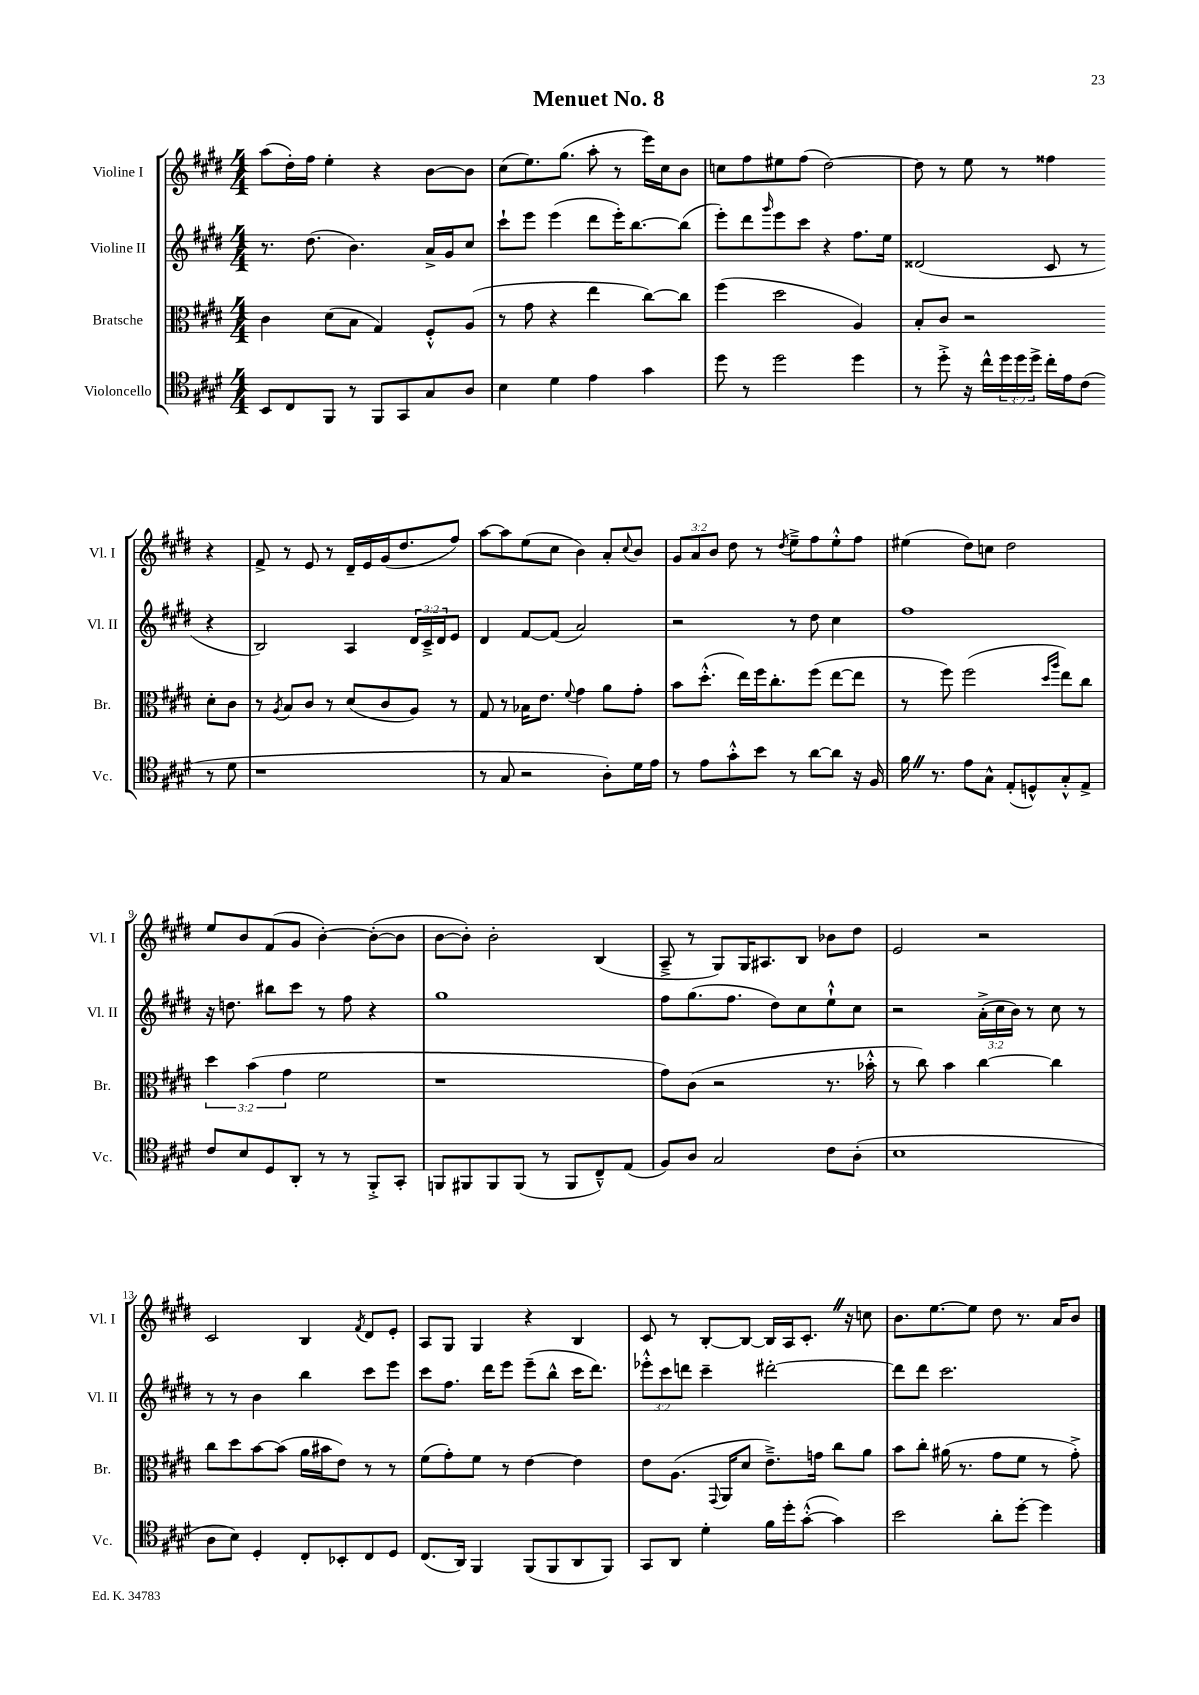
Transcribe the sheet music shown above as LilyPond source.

\header { title = "Menuet No. 8" }
<<
\new StaffGroup <<
\new Staff = "s0" \with { instrumentName = "Violine I" shortInstrumentName = "Vl. I" } {
    \clef treble \key e \major \numericTimeSignature \time 4/4 \override Staff.TupletNumber.text = #tuplet-number::calc-fraction-text
    a''8( dis''16-.) fis''16 e''4-. r4 b'8~ b'8 |
    cis''8( e''8.) gis''8.( a''8-. r8 e'''16) cis''16 b'8 |
    c''8 fis''8 eis''8 fis''8( dis''2~) |
    dis''8 r8 e''8 r8 fisis''4 r4 |
    fis'8-> r8 e'8 r8 dis'16-- e'16 gis'16( dis''8. fis''8) |
    a''8~ a''8 e''8( cis''8 b'4) a'8-. \appoggiatura { cis''8 } b'8 |
    \tuplet 3/2 { gis'8 a'8 b'8 } dis''8 r8 \acciaccatura { dis''8 } e''8---> fis''8 e''8-.-^ fis''8 |
    eis''4( dis''8) c''8 dis''2 |
    e''8 b'8 fis'8( gis'8 b'4~-.) b'8~-.( b'8 |
    b'8~ b'8-.) b'2-. b4( |
    a8---> r8 gis8) gis16 ais8. b8 bes'8 dis''8 |
    e'2 r2 |
    cis'2 b4 \acciaccatura { fis'8 } dis'8 e'8-. |
    a8 gis8 gis4 r4 b4 |
    cis'8 r8 b8~-. b8~ b16 a16 cis'8.-. \once \override BreathingSign.text = \markup { \musicglyph "scripts.caesura.straight" } \breathe r16 c''8 |
    b'8. e''8.~ e''8 dis''8 r8. a'16 b'8 \bar "|." |
}
\new Staff = "s1" \with { instrumentName = "Violine II" shortInstrumentName = "Vl. II" } {
    \clef treble \key e \major \numericTimeSignature \time 4/4 \override Staff.TupletNumber.text = #tuplet-number::calc-fraction-text
    r8. dis''8.( b'4.) a'16-> gis'16 cis''8 |
    cis'''8-! e'''8 e'''4( dis'''8 e'''16-.) b''8.~ b''8( |
    e'''8-.) dis'''8 \grace { gis'''16 } e'''8 cis'''8 r4 fis''8. e''16 |
    disis'2( cis'8 r8 r4 |
    b2) a4 \tuplet 3/2 { dis'16 cis'16---> dis'16 } e'8 |
    dis'4 fis'8~ fis'8( a'2) |
    r2 r8 dis''8 cis''4 |
    fis''1 |
    r16 d''8. bis''8 cis'''8 r8 fis''8 r4 |
    gis''1 |
    fis''8 gis''8.( fis''8. dis''8) cis''8 e''8-!-^ cis''8 |
    r2 \tuplet 3/2 { a'16-.->( cis''16 b'16) } r8 cis''8 r8 |
    r8 r8 b'4 b''4 cis'''8 e'''8 |
    cis'''8 fis''8. dis'''16 e'''8 e'''8--( b''8-^ cis'''16 dis'''8.) |
    \tuplet 3/2 { ees'''8-.-^ cis'''8 d'''8 } cis'''4-- dis'''2~-. |
    dis'''8 dis'''8 cis'''2. \bar "|." |
}
\new Staff = "s2" \with { instrumentName = "Bratsche" shortInstrumentName = "Br." } {
    \clef alto \key e \major \numericTimeSignature \time 4/4 \override Staff.TupletNumber.text = #tuplet-number::calc-fraction-text
    cis'4 dis'8( b8 gis4) fis8-.-^ a8( |
    r8 gis'8 r4 e''4 cis''8~) cis''8 |
    fis''4( dis''2 a4) |
    b8-. cis'8 r2 dis'8-. cis'8 |
    r8 \acciaccatura { a8 } b8 cis'8 r8 dis'8( cis'8 a8) r8 |
    gis8 r8 bes16 e'8. \appoggiatura { fis'8 } gis'4 a'8 gis'8-. |
    b'8 dis''8.-.-^( e''16) fis''16 cis''8.-. fis''8( e''8~ e''8 |
    r8 fis''8) fis''2( \grace { dis''16 a''16 } e''8) cis''8 |
    \tuplet 3/2 { dis''4 b'4( gis'4 } fis'2 |
    r1 |
    gis'8) cis'8( r2 r8. bes'16-.-^ |
    r8 cis''8) b'4 cis''4~ cis''4 |
    cis''8 dis''8 b'8~ b'8( a'16 bis'16 e'8) r8 r8 |
    fis'8( gis'8-.) fis'8 r8 e'4~ e'4 |
    e'8 a8.( \appoggiatura { gis,8 } a,16 dis'8 e'8.--->) g'16 cis''8 a'8 |
    b'8 cis''8-. ais'16( r8. gis'8 fis'8 r8 gis'8-.->) \bar "|." |
}
\new Staff = "s3" \with { instrumentName = "Violoncello" shortInstrumentName = "Vc." } {
    \clef tenor \key e \major \numericTimeSignature \time 4/4 \override Staff.TupletNumber.text = #tuplet-number::calc-fraction-text
    b,8 cis8 fis,8 r8 fis,8 gis,8 gis8 a8 |
    b4 dis'4 e'4 gis'4 |
    dis''8 r8 dis''2 dis''4 |
    r8 dis''8-.-> r16 cis''16-^ \tuplet 3/2 { dis''16 dis''16 dis''16-> } cis''16-. e'16 cis'8( r8 dis'8 |
    r1 |
    r8 gis8 r2 a8-.) dis'16 e'16 |
    r8 e'8 gis'8-.-^ b'8 r8 a'8~ a'8 r16 fis16 |
    fis'16 \once \override BreathingSign.text = \markup { \musicglyph "scripts.caesura.straight" } \breathe r8. e'8 gis8-^ e8-.( d8-^) gis8-.-^ e8-> |
    cis'8 b8 dis8 a,8-. r8 r8 fis,8-.-> gis,8-. |
    f,8 fis,8 fis,8 fis,8( r8 fis,8 cis8---^) e8( |
    fis8) a8 gis2 cis'8 a8-.( |
    b1 |
    a8 b8) dis4-. cis8-. bes,8-. cis8 dis8 |
    cis8.( a,16) fis,4 fis,8( fis,8 a,8 fis,8) |
    gis,8 a,8 dis'4-. fis'16 dis''16-. gis'8~-.-^( gis'4) |
    b'2 a'8-. dis''8~-. dis''4 \bar "|." |
}
>>
>>
